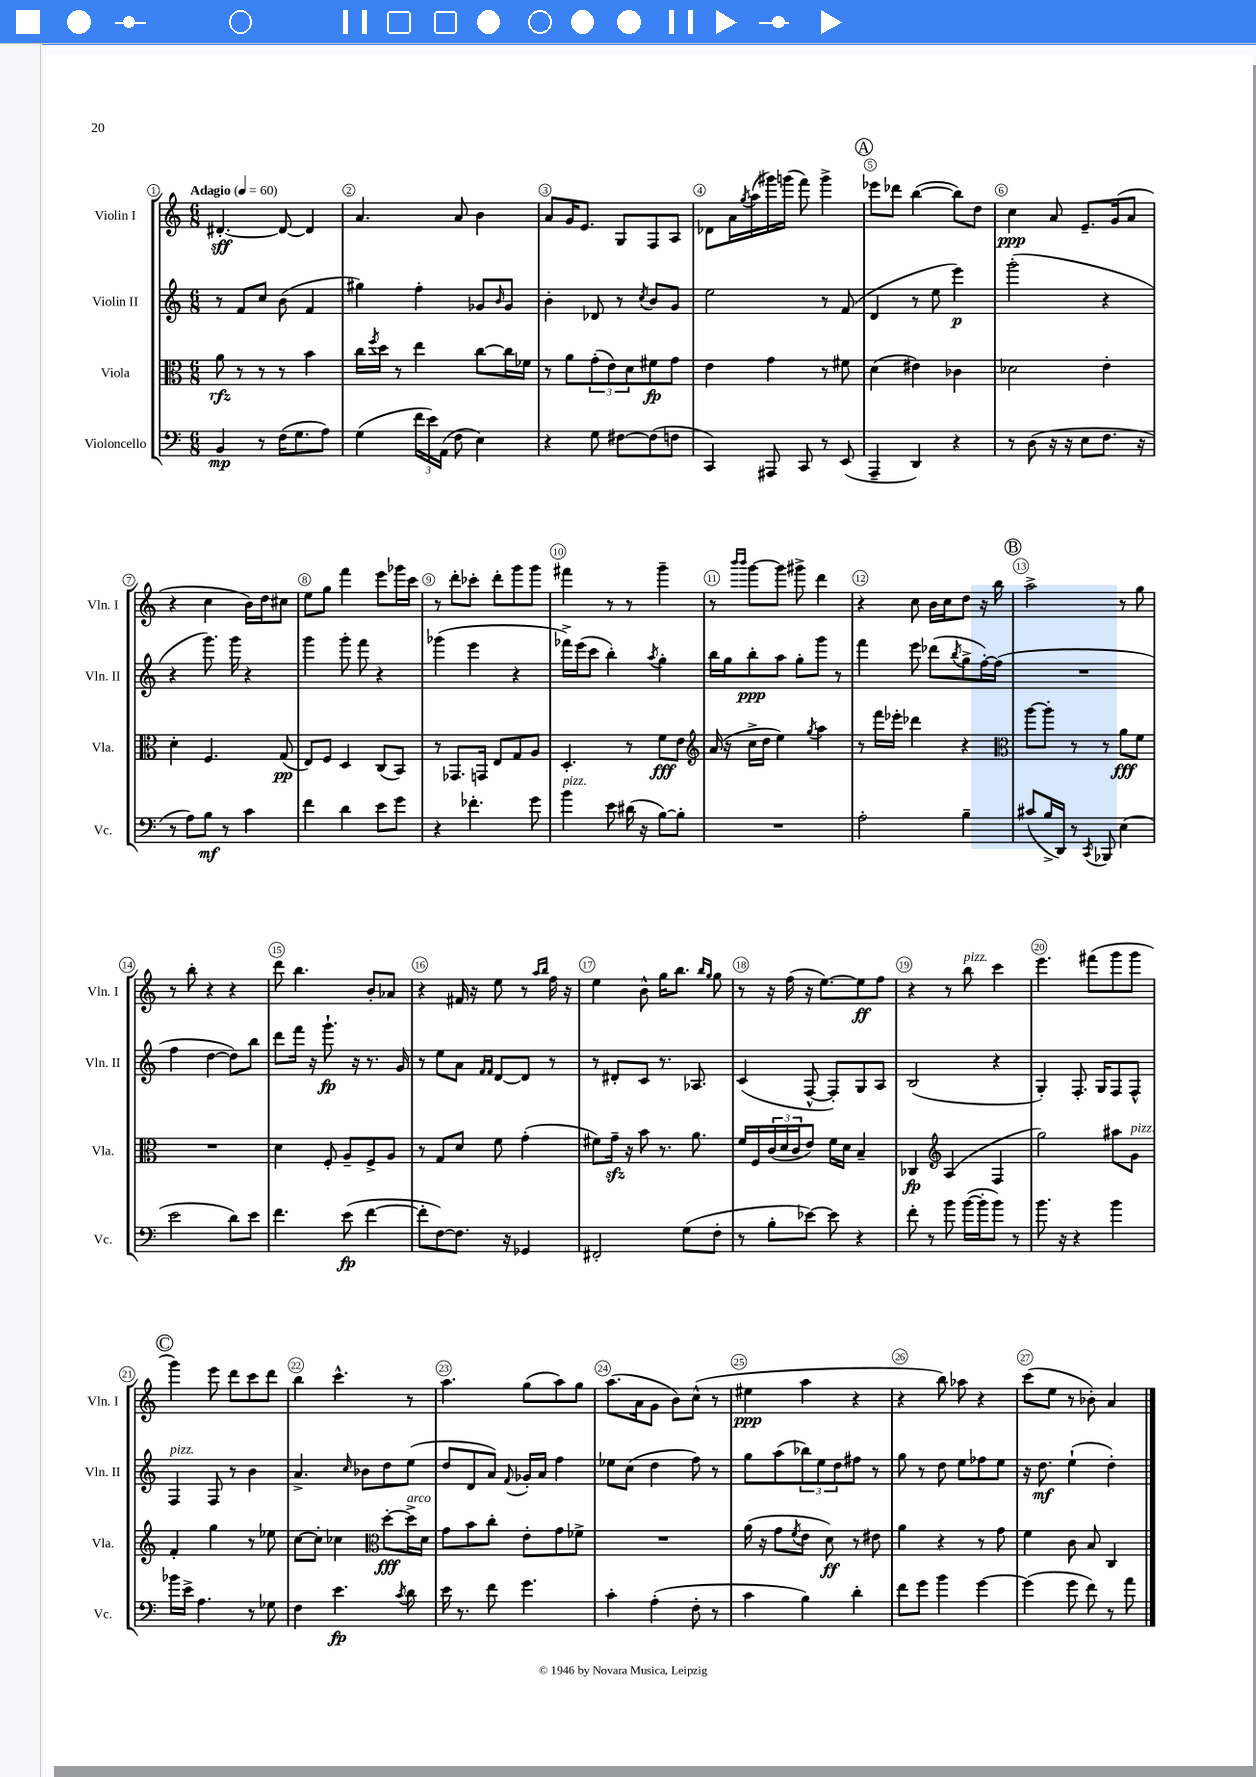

**kern	**kern	**kern	**kern
*staff4	*staff3	*staff2	*staff1
*clefF4	*clefC3	*clefG2	*clefG2
*k[]	*k[]	*k[]	*k[]
*M6/8	*M6/8	*M6/8	*M6/8
*MM60	*MM60	*MM60	*MM60
4BB	8a	8r	[4.d#'
.	8r	8f	.
8r	8r	8cc	.
(16F	8r	(8b	8d#_
8.G	.	.	.
.	4b	4f	4d#]
8A)	.	.	.
=	=	=	=
(4G	16cc	4gg#)	4.a
.	8qff	.	.
.	16dd	.	.
.	8r	.	.
24f	4ee	4ff'	.
24e)	.	.	.
(24AA	.	.	.
8F	.	.	8a
4E)	[8cc	8g-	4b
.	.	16qqb	.
.	16cc]	8g-	.
.	16f-	.	.
=	=	=	=
4r	8r	4b'	8a
.	8a	.	16g
.	.	.	8.e
8G	(12g'	8d-	.
.	12e)	.	.
[8F#	.	8r	8G
.	12d	.	.
.	.	8qcc	.
(8F#]	8f#	8b	8F
8F	8g	8g	8A
=	=	=	=
4CC)	4e	2ee	8d-
.	.	.	16a
.	.	.	8qgg
.	.	.	(16aa
8AAA#	4g	.	16ggg#)
.	.	.	(16ggg
8CC	.	.	8fff)
8r	8r	8r	4ggg^
(8EE	8f#	(8f	.
=	=	=	=
4AAA~	(4d	4d	8eee-
.	.	.	8ddd-
4DD)	4e#)	8r	([4bb
.	.	8ee	.
4r	4c-	4eee)	8bb])
.	.	.	8dd
=	=	=	=
8r	2d-	(2ggg'	4cc
(8D	.	.	.
16r	.	.	8a
16r	.	.	.
8E	.	.	8.e~
8.F	4e'	4r	.
.	.	.	(16g
.	.	.	8a
16r	.	.	.
=	=	=	=
8r	4d'	4r	4r
8A)	.	.	.
8B	4.F	8.ggg)	4cc
8r	.	.	.
.	.	16ggg	.
4c	.	4r	16b)
.	.	.	16dd
.	(8G	.	8cc#
=	=	=	=
4f	8E)	4ggg	8ee
.	8F	.	8gg
4d	4D	8ggg'	4fff
.	.	8fff	.
8e	(8C	4r	8eee
8g	8BB)	.	16ggg-
.	.	.	16ccc
=	=	=	=
4r	8r	(4ggg-	8r
.	8.GG-	.	8ddd'
4.f-'	.	4eee	8ccc-'
.	16GG	.	.
.	8E	.	8ddd'
.	8G	4r	8ggg
8g	8A	.	8ggg
=	=	=	=
4b	4.D'	16fff-^)	4fff#
.	.	(16eee	.
.	.	8ccc	.
8e	.	4bb')	8r
(16d#	8r	.	8r
16r	.	.	.
.	.	8qaa	.
[8B)	8f	4gg'	4ggg~
8B']	8e	.	.
=	=	=	=
*	*clefG2	*	*
2.r	(16a	16bb	8r
.	16r	16gg	.
.	.	.	16qqbbb
.	.	.	16qqbbb
.	16cc^	8bb'	[8ggg
.	16dd	.	.
.	4ee)	8aa	8ggg]
.	.	8gg'	8ggg#^
.	8qgg	.	.
.	4aa	8ggg	4ddd
.	.	8r	.
=	=	=	=
2A'	8r	4fff	4r
.	16fff	.	.
.	16eee-'	.	.
.	4ddd-	8eee	8cc
.	.	(8ddd-	16b
.	.	.	16cc
.	.	8qbb	.
4B~	4r	8gg^	8dd
.	.	[16ff')	16r
.	.	(16ff]	16bb
=	=	=	=
*	*clefC3	*	*
(8c#	[8aa	2.r	2aa^
16B^	8aa']	.	.
16DD)	.	.	.
8r	8r	.	.
8qCC	.	.	.
8BBB-	8r	.	.
(4E	8a	.	8r
.	8f	.	8gg
=	=	=	=
2e	2.r	4ff	8r
.	.	.	8bb'
.	.	[4dd	4r
8d)	.	8dd])	4r
8e	.	8bb	.
=	=	=	=
4.f	4d	8ddd	8ddd
.	.	16fff	4.bb
.	.	16r	.
.	8F'	8.ggg`	.
(8e	8A~	.	.
.	.	16r	.
[4f	8F^	8.r	8b'
.	8A	.	8a-
.	.	16g	.
=	=	=	=
8f']	8r	8r	4r
[8F)	8G	8ee	.
8.F]	8d	8a	16f#
.	.	.	16r
.	.	16qqf	.
.	.	16qqf	.
.	8f	[8d	8ee
16r	.	.	.
4GG-	(4g'	8d]	8r
.	.	.	16qqaa
.	.	.	16qqbb
.	.	8r	16ff
.	.	.	16r
=	=	=	=
2FF#'	8f#)	8r	4ee
.	16g~	8d#'	.
.	16r	.	.
.	8b	8c	8b^^
.	8.r	8.r	16gg
.	.	.	8.bb
(8G	.	.	.
.	8.a	8.A-	.
.	.	.	16qqbb
.	.	.	16qqgg
8F'	.	.	8gg
=	=	=	=
8r	16f	(4c	8r
.	16F	.	.
8B'	(24c	.	16r
.	24d	.	.
.	.	.	(16ff
.	24c	.	.
[8e-)	8e)	[8F^^	16r
.	.	.	[8.ee)
8e-]	16f	8F'])	.
.	16d	.	.
4r	4B~	8G	8ee]
.	.	8A	8ff
=	=	=	=
8f'	4C-	(2B	4r
8r	.	.	.
*	*clefG2	*	*
8b	(4A	.	8r
([16b	.	.	8bb
16b']	.	.	.
8b)	4F	4r	4ccc
8r	.	.	.
=	=	=	=
8.b	2gg)	4G')	4.eee
16r	.	.	.
4r	.	8.F'	.
.	.	.	(8fff#
.	.	16G	.
4b	8aa#	8F	8ggg
.	8g	8F^^	8ggg
=	=	=	=
16b-	4f'	4F	4ggg)
16e^	.	.	.
4.A	.	.	.
.	4gg	8F	8eee
.	.	8r	8ddd
8r	8r	4b	8ccc
8G-	8ee-	.	8ddd
=	=	=	=
4F	[8cc	4.a^	4bb
.	8cc']	.	.
4.e	4cc-	.	4.ccc^^
.	.	16qqcc	.
.	.	8b-	.
*	*clefC3	*	*
.	[8dd'	8dd	.
8qc	.	.	.
8d	16dd^]	(8ee	8r
.	16d	.	.
=	=	=	=
16e	8g	8dd	4.aa
8.r	.	.	.
.	8b	8d	.
8f	8cc'	8a)	.
.	.	8qqf	.
4.g	8e'	16g-'	(8gg
.	.	16a	.
.	8g	4ff	8aa)
.	8f-^	.	8gg
=	=	=	=
4c'	2.r	8ee-	(8.aa
.	.	(8cc	.
.	.	.	16a
(4A'	.	4dd	8g
.	.	.	8b)
8F'	.	8ff)	(8cc^^
8r	.	8r	8r
=	=	=	=
4c	(16a	8gg	4ee#
.	16r	.	.
.	8g	(8aa	.
.	8qf	.	.
4B)	8e	12bb-)	4aa
.	.	12ee	.
.	8d)	.	.
.	.	12dd	.
4d'	8r	8ff#	4r
.	8e#	8r	.
=	=	=	=
8f	4a	8gg	4r
8g	.	8r	.
4b	4r	8dd	8bb)
.	.	8ee	8aa-
[4g	8r	8ff-	4r
.	8g	8ee	.
=	=	=	=
(4g]	4f	16r	(8ccc
.	.	8.dd	.
.	.	.	8ee
8g	8c	(4ee`	8r
8f)	8B	.	8b-')
8r	4C	4dd')	4a
8a	.	.	.
==	==	==	==
*-	*-	*-	*-
